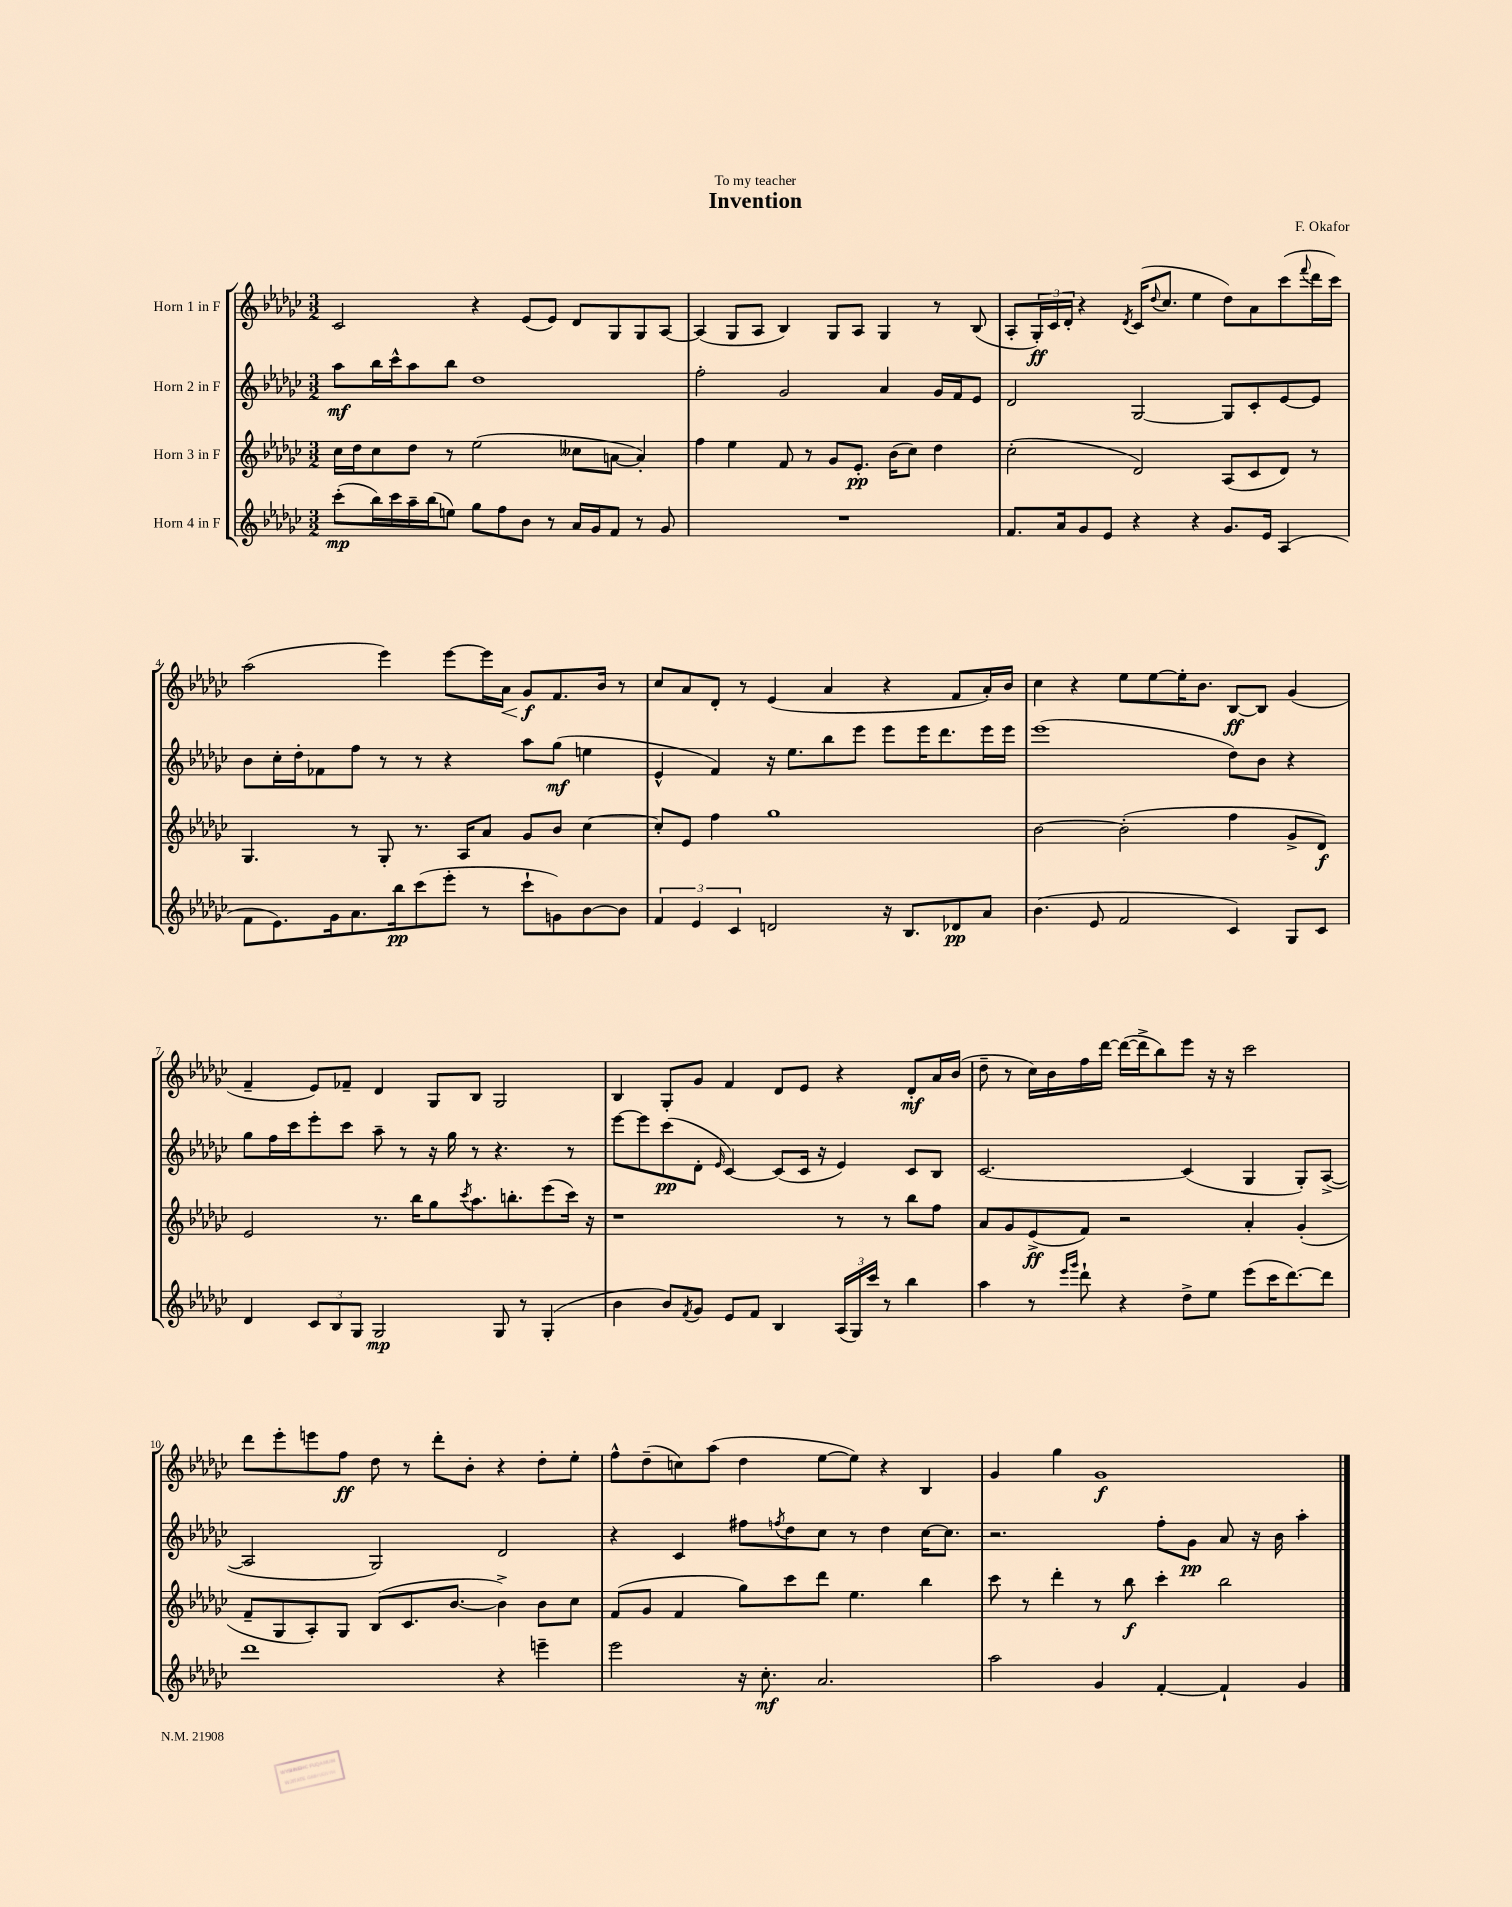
\header { title = "Invention" composer = "F. Okafor" dedication = "To my teacher" }
<<
\new StaffGroup <<
\new Staff = "s0" \with { instrumentName = "Horn 1 in F" } {
    \clef treble \key ges \major \numericTimeSignature \time 3/2
    ces'2 r4 ees'8( ees'8) des'8 ges8 ges8 aes8~ |
    aes4( ges8 aes8 bes4) ges8 aes8 ges4 r8 bes8( |
    aes8-. \tuplet 3/2 { ges16-.\ff) ces'16 des'16-. } r4 \acciaccatura { des'8 } ces'16( \appoggiatura { des''8 } ces''8. ees''4 des''8) aes'8 ces'''8( \appoggiatura { f'''8 } des'''16 ces'''16) |
    aes''2( ees'''4) ees'''8~ ees'''16 aes'16\< ges'8\f\! f'8. bes'16 r8 |
    ces''8 aes'8 des'8-. r8 ees'4( aes'4 r4 f'8 aes'16-.) bes'16 |
    ces''4 r4 ees''8 ees''8~ ees''16-. bes'8. bes8~\ff bes8 ges'4( |
    f'4-- ees'8) fes'8-- des'4 ges8 bes8 ges2 |
    bes4 ges8-. ges'8 f'4 des'8 ees'8 r4 des'8-.\mf aes'16 bes'16( |
    des''8-- r8 ces''16) bes'16 f''16 des'''16~ des'''16~( des'''16-> bes''8) ees'''8 r16 r16 ces'''2 |
    des'''8 ees'''8-. e'''8 f''8\ff des''8 r8 des'''8-. bes'8-. r4 des''8-. ees''8-. |
    f''8-^ des''8--( c''8) aes''8( des''4 ees''8~ ees''8) r4 bes4 |
    ges'4 ges''4 ges'1\f \bar "|." |
}
\new Staff = "s1" \with { instrumentName = "Horn 2 in F" } {
    \clef treble \key ges \major \numericTimeSignature \time 3/2
    aes''8\mf bes''16 ces'''16-^ aes''8 bes''8 des''1 |
    f''2-. ges'2 aes'4 ges'16 f'16 ees'8 |
    des'2 ges2~ ges8 ces'8-. ees'8~ ees'8 |
    bes'8 ces''16-. des''16-. fes'8 f''8 r8 r8 r4 aes''8 ges''8\mf( e''4 |
    ees'4-^ f'4) r16 ees''8. bes''8 ees'''8 ees'''8 ees'''16 des'''8. ees'''16 ees'''16 |
    ees'''1( des''8) bes'8 r4 |
    ges''8 f''16 ces'''16 ees'''8-. ces'''8 aes''8-- r8 r16 ges''16 r8 r4. r8 |
    ees'''8~ ees'''8 ces'''8\pp( des'8-. \grace { ees'16 } ces'4~) ces'8( ces'16 r16 ees'4) ces'8 bes8 |
    ces'2.~ ces'4( ges4 ges8-.) aes8~->( |
    aes2 ges2) des'2 |
    r4 ces'4 fis''8 \acciaccatura { f''8 } des''8 ces''8 r8 des''4 ces''16~ ces''8. |
    r2. f''8-. ges'8\pp aes'8 r16 bes'16 aes''4-. \bar "|." |
}
\new Staff = "s2" \with { instrumentName = "Horn 3 in F" } {
    \clef treble \key ges \major \numericTimeSignature \time 3/2
    ces''16 des''16 ces''8 des''8 r8 ees''2( ceses''8 a'8~ a'4-.) |
    f''4 ees''4 f'8 r8 ges'8 ees'8.-.\pp bes'16( ces''8) des''4 |
    ces''2-.( des'2) aes8( ces'8 des'8) r8 |
    ges4. r8 ges8-. r8. aes16 aes'8 ges'8 bes'8 ces''4~ |
    ces''8-. ees'8 f''4 ges''1 |
    bes'2~ bes'2-.( f''4 ges'8-> des'8\f) |
    ees'2 r8. bes''16 ges''8 \acciaccatura { ces'''8 } aes''8. b''8.-. ees'''8( ces'''16) r16 |
    r1 r8 r8 bes''8 f''8 |
    aes'8 ges'8 ees'8->\ff( f'8) r2 aes'4-. ges'4-.( |
    f'8-- ges8 aes8-.) ges8 bes8( ces'8. bes'8.~ bes'4->) bes'8 ces''8 |
    f'8( ges'8 f'4 ges''8) ces'''8 des'''8 ees''4. bes''4 |
    ces'''8 r8 des'''4-. r8 bes''8\f ces'''4-. bes''2 \bar "|." |
}
\new Staff = "s3" \with { instrumentName = "Horn 4 in F" } {
    \clef treble \key ges \major \numericTimeSignature \time 3/2
    ces'''8-.\mp( bes''16) ces'''16 aes''16-- bes''16( e''8) ges''8 f''8 bes'8 r8 aes'16 ges'16 f'8 r8 ges'8 |
    R1. |
    f'8. aes'16 ges'8 ees'8 r4 r4 ges'8. ees'16 aes4( |
    f'8 ees'8.) ges'16 aes'8. bes''16\pp ces'''8( ees'''8-. r8 ces'''8-! g'8) bes'8~ bes'8 |
    \tuplet 3/2 { f'4 ees'4 ces'4 } d'2 r16 bes8. des'8\pp aes'8 |
    bes'4.( ees'8 f'2 ces'4) ges8 ces'8 |
    des'4 \tuplet 3/2 { ces'8 bes8 ges8 } ges2\mp ges8 r8 ges4-.( |
    bes'4 bes'8) \acciaccatura { f'8 } ges'8 ees'8 f'8 bes4 \tuplet 3/2 { aes16( ges16) ces'''16 } r8 bes''4 |
    aes''4 r8 \grace { ees'''16 ges'''16 } des'''8-! r4 des''8-> ees''8 ees'''8( ces'''16 des'''8.~) des'''8 |
    des'''1 r4 e'''4-- |
    ees'''2 r16 ces''8.-.\mf aes'2. |
    aes''2 ges'4 f'4~-. f'4-! ges'4 \bar "|." |
}
>>
>>
